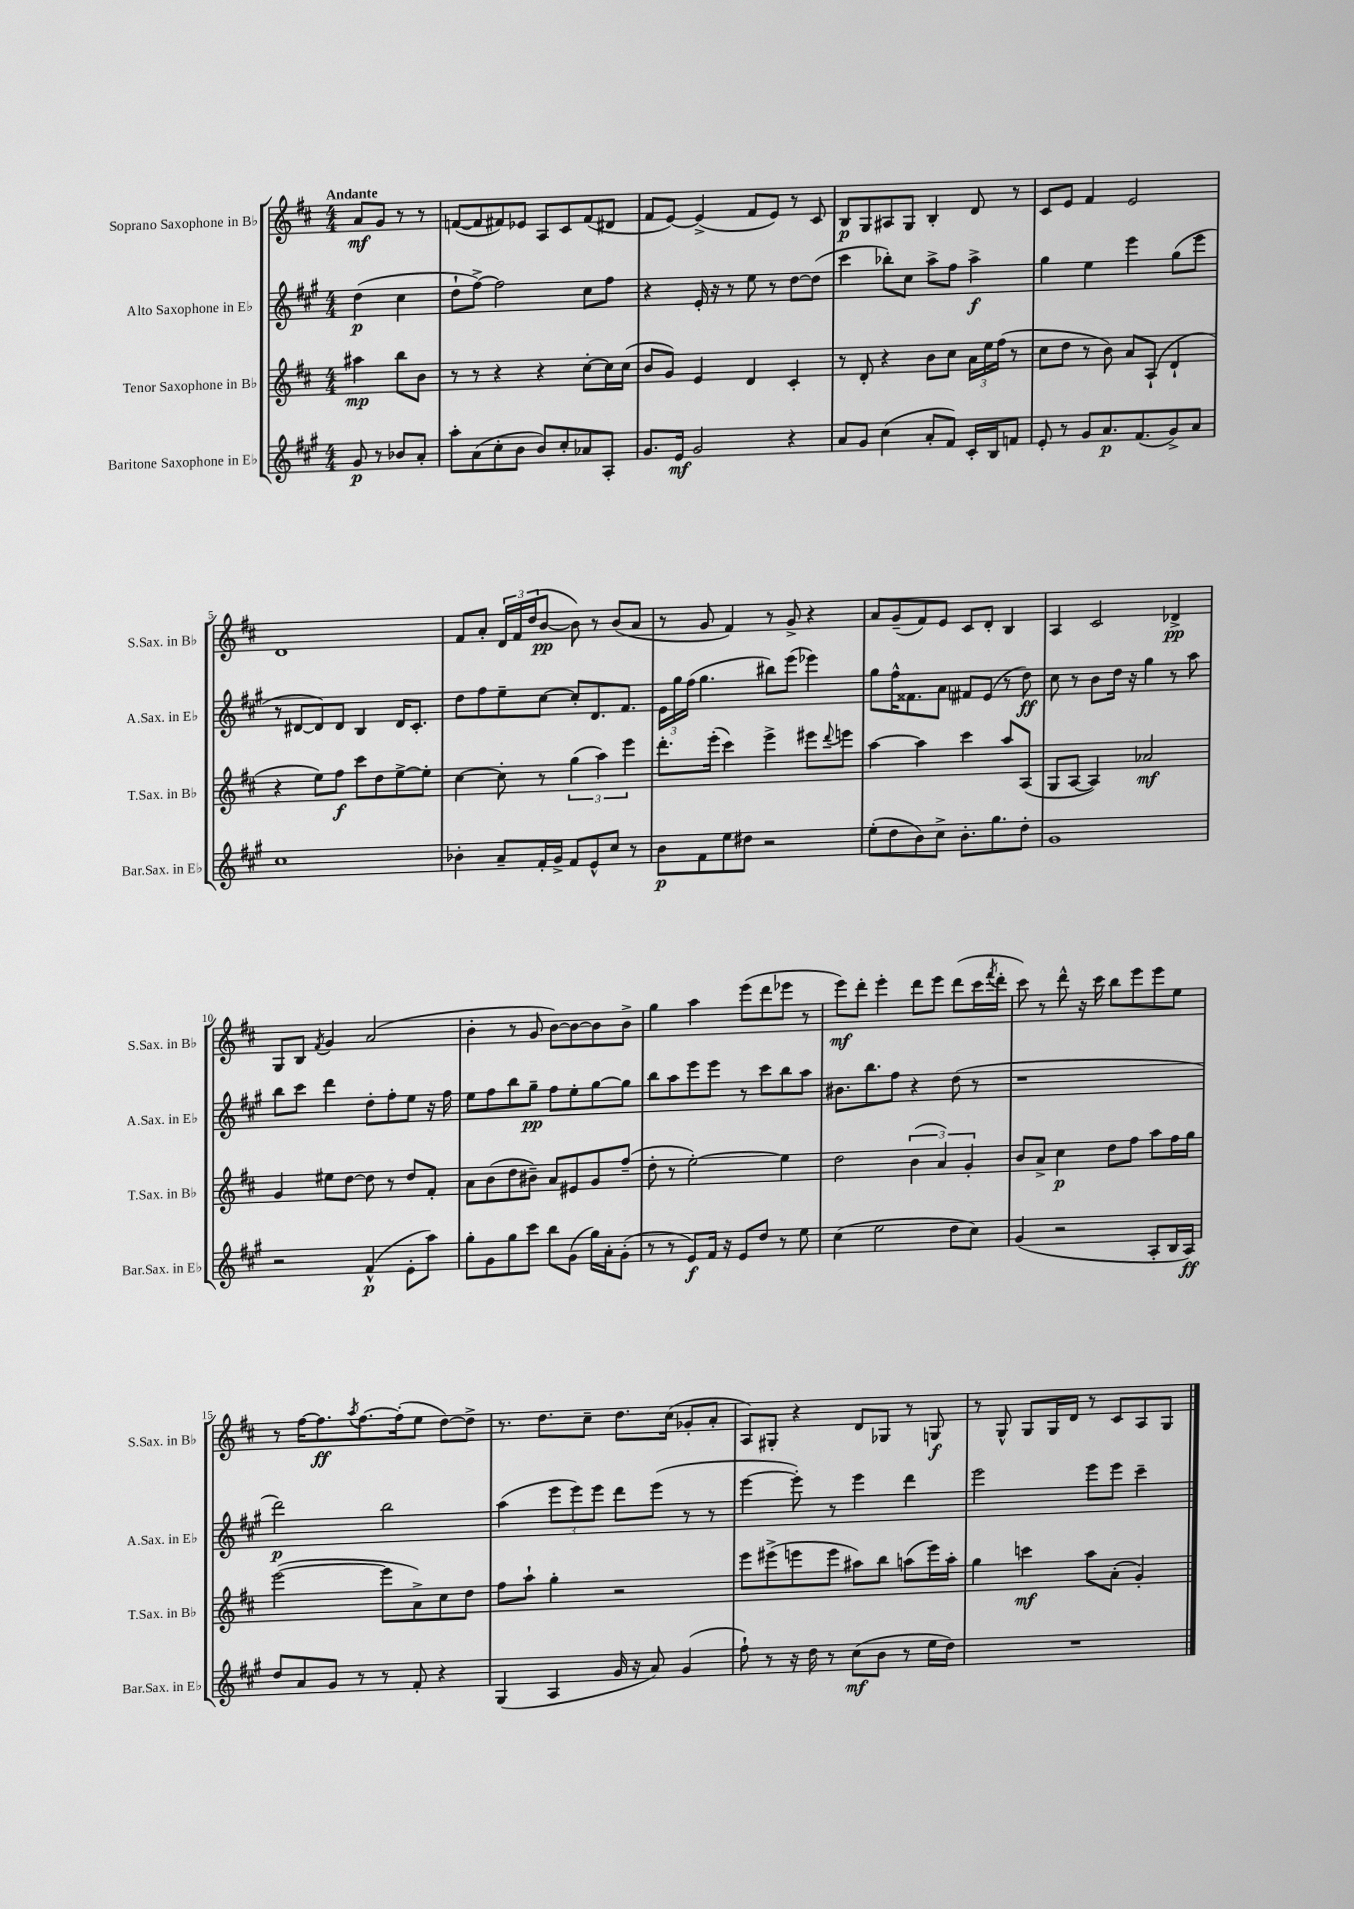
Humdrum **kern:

**kern	**kern	**kern	**kern
*staff4	*staff3	*staff2	*staff1
*clefG2	*clefG2	*clefG2	*clefG2
*k[f#c#g#]	*k[f#c#]	*k[f#c#g#]	*k[f#c#]
*M4/4	*M4/4	*M4/4	*M4/4
8g#	4aa#	(4dd	8a
8r	.	.	8g
8b-	8bb	4cc#	8r
8a'	8b	.	8r
=	=	=	=
8aa'	8r	8dd`	([8f
(8a	8r	[8ff#^)	8f]
8cc#'	4r	2ff#]	8f#)
8b	.	.	8e-
8b)	4r	.	8A
8cc#'	.	.	8c#
8a-	[8cc#'	8cc#	(8f#
8A'	16cc#]	8ff#	8d#
.	(16cc#	.	.
=	=	=	=
8.g#	8b	4r	8f#
.	8g)	.	[8e)
16e	.	.	.
2g#	4e	16e'	(4e^]
.	.	16r	.
.	.	8r	.
.	4d	8ee	8f#
.	.	8r	8e)
4r	4c#'	[8dd	8r
.	.	(8dd]	8c#
=	=	=	=
8a	8r	4ccc#	8B
8g#	8d'	.	8G
(4cc#	4r	8bb-')	8A#
.	.	8cc#	8G
8a'	8b	8aa^	4B'
8f#)	8cc#	8ff#	.
16c#'	24a	4aa^	8d
.	24ee	.	.
16B	.	.	.
.	(24ff#	.	.
8f	8r	.	8r
=	=	=	=
8e'	8cc#	4gg#	8c#
8r	8dd	.	8e
8g#	8r	4ee	4f#
8.a	8b)	.	.
.	8a	4eee	2e
(8.f#	.	.	.
.	(8A`	.	.
8g#^)	4d`	(8gg#	.
8a	.	8eee	.
=	=	=	=
1cc#	4r	8r	1d
.	.	[8d#	.
.	8ee)	8d#])	.
.	8ff#	8d#	.
.	8ccc#	4B	.
.	8dd	.	.
.	[8ee^	16d#	.
.	.	8.c#'	.
.	8ee']	.	.
=	=	=	=
4b-'	[4cc#	8dd	8f#
.	.	8ff#	8a'
8a~	8cc#']	8ee~	24d
.	.	.	24f#
.	.	.	(24dd
16f#'	8r	[8cc#	[8b
16g#^	.	.	.
8f#	(6gg	8cc#']	8b])
8e^^	.	8.d	8r
.	6aa)	.	.
8cc#	.	.	(8b
.	.	8.f#	.
.	6eee	.	.
8r	.	.	8a
=	=	=	=
8b	8.ddd'	24e	8r
.	.	24gg#	.
.	.	(24ff#	.
8f#	.	4.gg#	8g
.	(16eee'	.	.
8ee	4ccc#)	.	4f#)
8dd#	.	.	.
2r	4eee^	8bb#)	8r
.	.	(8eee	8g^
.	8eee#	4eee-)	4r
.	8qqddd	.	.
.	8eee	.	.
=	=	=	=
(8ee'	[4aa	8gg#	8a
8dd	.	16ff#^^	(8g~
.	.	8.f##	.
8b)	4aa]	.	8f#)
8cc#^	.	8a	8e
8.b'	4ccc#	8f#	8c#
.	.	(8e	8d'
8.gg#	.	.	.
.	8aa	8r	4B
8dd'	(8A	8dd)	.
=	=	=	=
1g#	8G	8cc#	4A
.	[8A	8r	.
.	4A])	8b	2c#
.	.	16dd	.
.	.	16r	.
.	2a-	4gg#	.
.	.	8r	4d-^
.	.	8aa	.
=	=	=	=
2r	4g	8bb	8G
.	.	8ccc#	8B
.	.	.	8qf#
.	8ee#	4ddd	4g
.	[8dd	.	.
(4f#^^	8dd]	8dd'	(2a
.	8r	8ff#'	.
8e'	8dd	8ee	.
8aa)	8f#'	16r	.
.	.	16ff#	.
=	=	=	=
8gg#'	8a	8ee	4b'
8g#	(8b	8ff#	.
8gg#	8dd	8bb	8r
8ccc#	8b#~)	8gg#~	8g
8bb	8a	8ff#	[8b)
(8g#	8e#	8ee'	8b_
16gg#)	8g	[8gg#	8b]
16a'	.	.	.
(8g#'	(8ff#~	8gg#]	8b^
=	=	=	=
8r	8dd'	8bb	4gg
8r	8r	8aa	.
8e)	[2ee')	8eee	4aa
16f#	.	8eee	.
16r	.	.	.
8e	.	8r	(8eee
8dd	.	8ccc#	8ddd
8r	4ee]	8bb	8eee-
8ee	.	8aa	8r
=	=	=	=
(4cc#	2dd	8.b#	8eee)
.	.	.	8ddd'
.	.	8.bb	.
2ee	.	.	4eee'
.	.	8ff#	.
.	(6b	4r	8ddd
.	.	.	8eee
.	6a)	.	.
8dd	.	(8dd	(8ddd
.	6g'	.	.
8cc#)	.	8r	16ccc#
.	.	.	8qfff#
.	.	.	16ddd'
=	=	=	=
(4g#	8b	1r	8ccc#)
.	8a^	.	8r
2r	4cc#	.	8ddd^^
.	.	.	16r
.	.	.	16ccc#
.	8dd	.	8bb
.	8ff#	.	8eee
8A'	8aa	.	8eee
16B	16ff#	.	8ee
16A)	16gg	.	.
=	=	=	=
8dd	([2eee	2ddd)	8r
8a	.	.	[16ff#
.	.	.	8.ff#]
8g#	.	.	.
.	.	.	8qaa
8r	.	.	[8.ff#
8r	8eee]	2bb	.
.	.	.	(16ff#']
8f#'	8a^)	.	8ee
4r	8cc#	.	[8dd)
.	8dd	.	8dd^]
=	=	=	=
(4G#	8ff#	(4aa	8.r
.	8aa`	.	.
.	.	.	8.dd
4A	4gg'	12eee	.
.	.	12eee)	.
.	.	.	8cc#~
.	.	12eee	.
16g#	2r	8ddd	8.dd
16r	.	.	.
8a)	.	(8eee	.
.	.	.	(16cc#
(4g#	.	8r	8g-'
.	.	8r	8a'
=	=	=	=
8ff#`)	8eee	[4eee	8A)
8r	(8eee#^	.	8G#'
16r	8eee	8eee'])	4r
16dd	.	.	.
8r	8eee	8r	.
(8cc#	8aa#)	4eee	8d
8b	8bb	.	8G-
8r	(8aa	4ddd	8r
16ee	16eee)	.	8G
16dd)	16aa'	.	.
=	=	=	=
1r	4gg	2eee	8r
.	.	.	8G^^
.	4ccc	.	8G
.	.	.	16G
.	.	.	16d
.	8aa	8eee	8r
.	(8a'	8eee	8c#
.	4g')	4ccc#~	8A
.	.	.	8G
==	==	==	==
*-	*-	*-	*-
